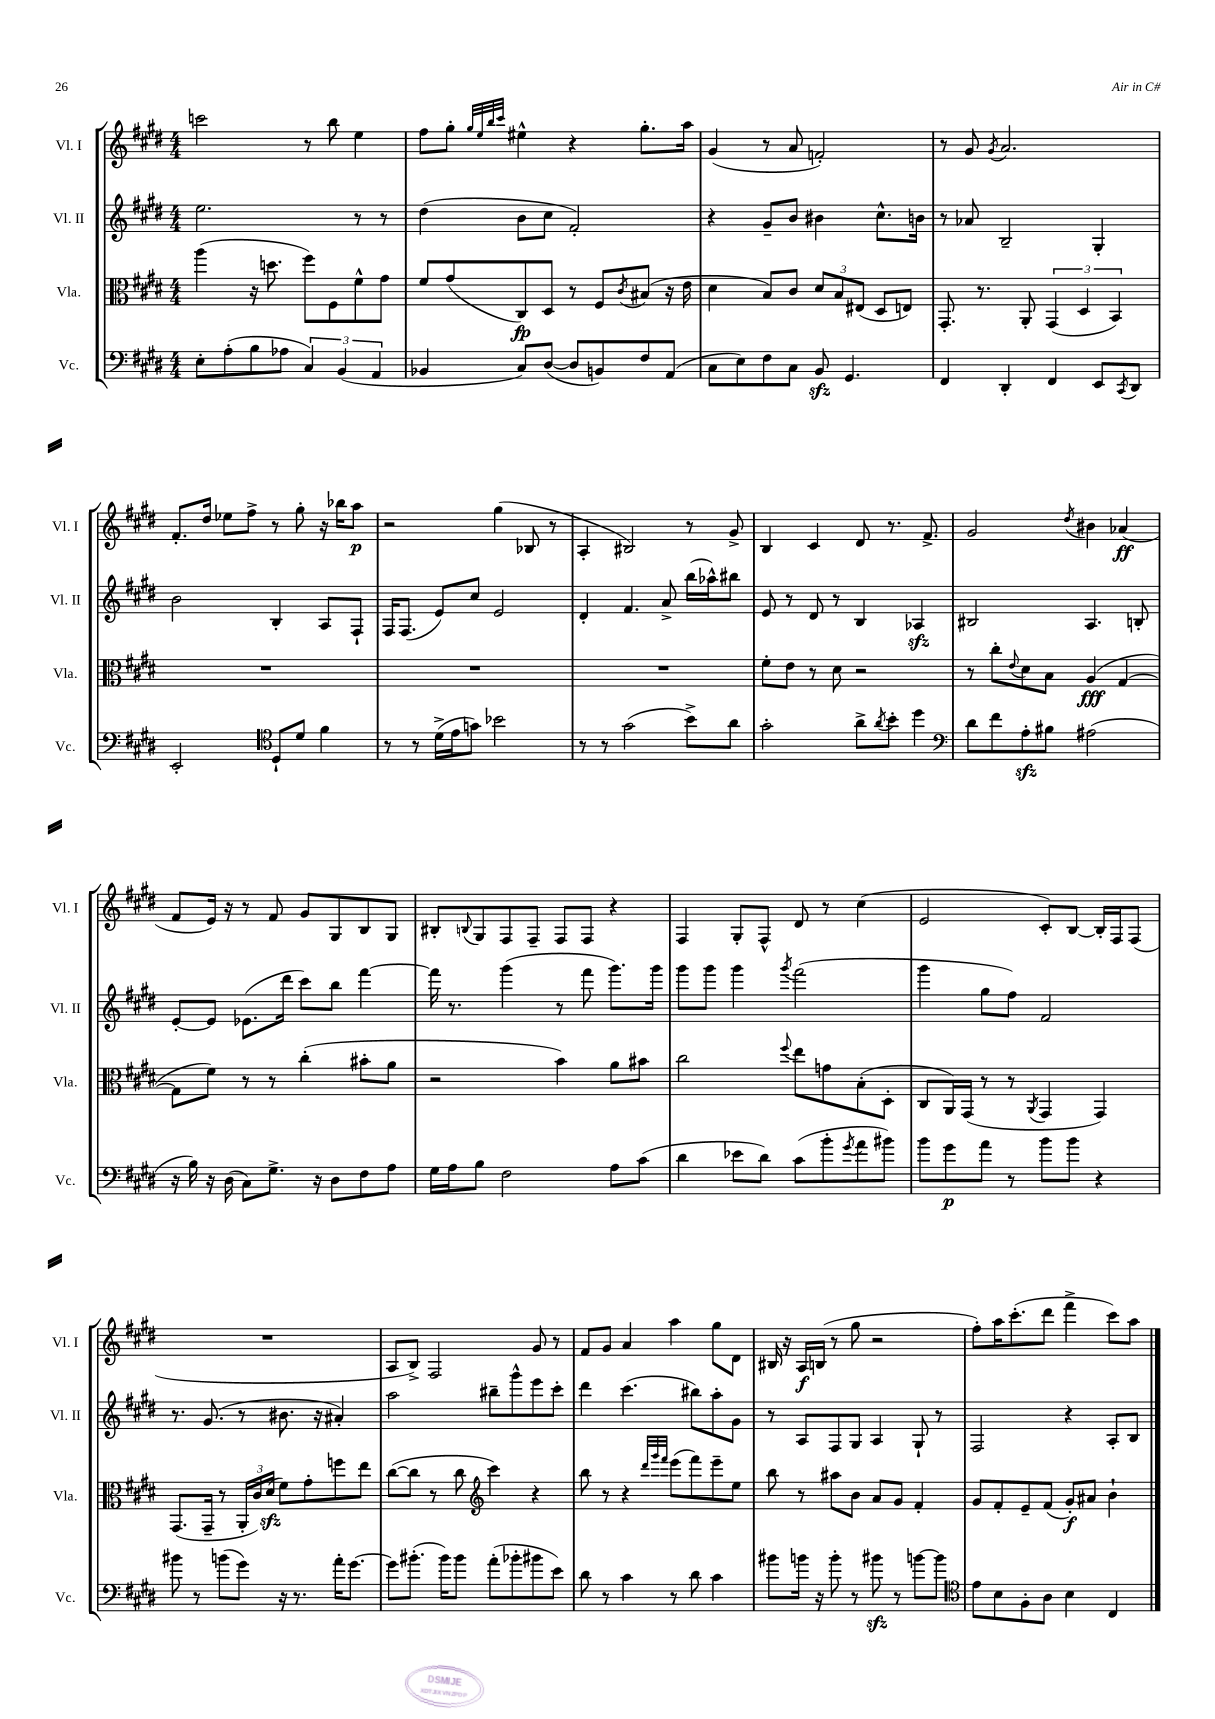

**kern	**dynam	**kern	**dynam	**kern	**kern	**dynam
*part4	*part4	*part3	*part3	*part2	*part1	*part1
*staff4	*staff4	*staff3	*staff3	*staff2	*staff1	*staff1
*I"Vc.	*	*I"Vla.	*	*I"Vl. II	*I"Vl. I	*
*I'Vc.	*	*I'Vla.	*	*I'Vl. II	*I'Vl. I	*
*clefF4	*	*clefC3	*	*clefG2	*clefG2	*
*k[f#c#g#d#]	*	*k[f#c#g#d#]	*	*k[f#c#g#d#]	*k[f#c#g#d#]	*
*M4/4	*	*M4/4	*	*M4/4	*M4/4	*
=21	=21	=21	=21	=21	=21	=21
8E'\L	.	(4aa\	.	2.ee\	2cccn\	.
(8A'\	.	.	.	.	.	.
8B\	.	16r	.	.	.	.
.	.	8.ddn\	.	.	.	.
8A-X\J	.	.	.	.	.	.
6C#/)	.	8ff#\L)	.	.	8r	.
.	.	8F#\	.	.	8bb\	.
(6BB/	.	.	.	.	.	.
.	.	8f#^^\	.	8r	4ee\	.
6AA/	.	.	.	.	.	.
.	.	8g#\J	.	8r	.	.
=22	=22	=22	=22	=22	=22	=22
4BB-X/	.	8f#/L	.	(4dd#\	8ff#\L	.
.	.	(8g#/	.	.	8gg#'\J	.
.	.	.	.	.	32qqgg#/LLL	.
.	.	.	.	.	32qqee/	.
.	.	.	.	.	32qqbb/	.
.	.	.	.	.	32qqccc#/JJJ	.
8C#/L)	.	8C#/)	fp	8b\L	4ee#X^^\	.
([8D#/J	.	8D#/J	.	8cc#\J	.	.
8D#/L]	.	8r	.	2f#'/)	4r	.
8BBn/)	.	8F#/L	.	.	.	.
.	.	8qc#/	.	.	.	.
8F#/	.	(8B#X/J	.	.	8.gg#'\L	.
(8AA/J	.	16r	.	.	.	.
.	.	16e\	.	.	16aa\Jk	.
=23	=23	=23	=23	=23	=23	=23
8C#\L	.	4d#\	.	4r	(4g#/	.
8E\)	.	.	.	.	.	.
8F#\	.	8B/L)	.	8g#~/L	8r	.
8C#\J	.	8c#/J	.	8b/J	8a/	.
8BBzz/	.	12d#/L	.	4b#X\	2fn'/)	.
.	.	12B/	.	.	.	.
4.GG#/	.	.	.	.	.	.
.	.	(12E#X/J	.	.	.	.
.	.	8D#/L	.	8.cc#^^\L	.	.
.	.	8En/J)	.	.	.	.
.	.	.	.	16bn\Jk	.	.
=24	=24	=24	=24	=24	=24	=24
4FF#/	.	8.GG#'/	.	8r	8r	.
.	.	.	.	8a-X/	8g#/	.
.	.	8.r	.	.	.	.
.	.	.	.	.	8qg#/	.
4DD#'/	.	.	.	2B~/	2.a/	.
.	.	8AA'/	.	.	.	.
4FF#/	.	(6GG#/	.	.	.	.
.	.	6D#/	.	.	.	.
8EE/L	.	.	.	4G#'/	.	.
.	.	6BB/)	.	.	.	.
8qCC#/	.	.	.	.	.	.
8DD#/J	.	.	.	.	.	.
!!LO:LB:g=z
=25	=25	=25	=25	=25	=25	=25
2EE'/	.	1r	.	2b\	8.f#'/L	.
.	.	.	.	.	16dd#/Jk	.
.	.	.	.	.	8ee-X\L	.
.	.	.	.	.	8ff#^\J	.
*clefC4	*	*	*	*	*	*
8D#`/L	.	.	.	4B'/	8r	.
8d#/J	.	.	.	.	8gg#'\	.
4f#\	.	.	.	8A/L	16r	.
.	.	.	.	.	16bb-X\KL	.
.	.	.	.	8F#`/J	8aa\J	p
=26	=26	=26	=26	=26	=26	=26
8r	.	1r	.	16F#/KL	2r	.
.	.	.	.	(8.F#/J	.	.
8r	.	.	.	.	.	.
(16d#^\LL	.	.	.	8e/L)	.	.
16e\J	.	.	.	.	.	.
8gn\J)	.	.	.	8cc#/J	.	.
2b-X\	.	.	.	2e/	(4gg#\	.
.	.	.	.	.	8B-X/	.
.	.	.	.	.	8r	.
=27	=27	=27	=27	=27	=27	=27
8r	.	1r	.	4d#'/	4A'/	.
8r	.	.	.	.	.	.
(2g#\	.	.	.	4.f#/	2B#X/)	.
.	.	.	.	8a^/	.	.
8b^\L)	.	.	.	(16bb\LL	8r	.
.	.	.	.	16aa-X^^\J)	.	.
8a\J	.	.	.	8bb#X\J	8g#^/	.
=28	=28	=28	=28	=28	=28	=28
2g#'\	.	8f#'\L	.	8e/	4B/	.
.	.	8e\J	.	8r	.	.
.	.	8r	.	8d#/	4c#/	.
.	.	8d#\	.	8r	.	.
8a^\L	.	2r	.	4B/	8d#/	.
8qa/	.	.	.	.	.	.
8b'\J	.	.	.	.	8.r	.
4dd#\	.	.	.	4A-Xzz/	.	.
.	.	.	.	.	8.f#^/	.
=29	=29	=29	=29	=29	=29	=29
*clefF4	*	*	*	*	*	*
8d#\L	.	8r	.	2B#X/	2g#/	.
8f#\	.	8cc#'\L	.	.	.	.
.	.	8qqe/	.	.	.	.
8Azz'\	.	8d#\	.	.	.	.
8B#X\J	.	8B\J	.	.	.	.
.	.	.	.	.	8qdd#/	.
(2A#X\	.	(4A/	fff	4.A/	4b#X\	.
.	.	[4G#/	.	.	(4a-X/	ff
.	.	.	.	8Bn'/	.	.
!!LO:LB:g=z
=30	=30	=30	=30	=30	=30	=30
16r	.	8G#\L]	.	[8e'/L	8f#/L	.
16B\)	.	.	.	.	.	.
16r	.	8f#\J)	.	8e/J]	16e/Jk)	.
(16D#\	.	.	.	.	16r	.
8C#\L)	.	8r	.	(8.e-X\L	8r	.
8.G#^\J	.	8r	.	.	8f#/	.
.	.	.	.	16ddd#\Jk	.	.
.	.	(4cc#'\	.	8ccc#\L)	8g#/L	.
16r	.	.	.	.	.	.
8D#\L	.	.	.	8bb\J	8G#/	.
8F#\	.	8b#X'\L	.	[4fff#\	8B/	.
8A\J	.	8a\J	.	.	8G#/J	.
=31	=31	=31	=31	=31	=31	=31
16G#\LL	.	2r	.	16fff#\]	8B#X'/L	.
16A\J	.	.	.	8.r	.	.
.	.	.	.	.	8qqBn/	.
8B\J	.	.	.	.	8G#/	.
2F#\	.	.	.	(4ggg#\	8F#/	.
.	.	.	.	.	8F#~/J	.
.	.	4b\)	.	8r	8F#/L	.
.	.	.	.	8fff#\	8F#/J	.
8A\L	.	8a\L	.	8.ggg#\L)	4r	.
(8c#\J	.	8b#X\J	.	.	.	.
.	.	.	.	16ggg#\Jk	.	.
=32	=32	=32	=32	=32	=32	=32
4d#\	.	2cc#\	.	8ggg#\L	4F#/	.
.	.	.	.	8ggg#\J	.	.
8e-X\L	.	.	.	4ggg#\	8G#'/L	.
8d#\J)	.	.	.	.	8F#^^/J	.
.	.	8qqff#/	.	8qggg#/	.	.
(8c#\L	.	8ee\L	.	(2fff#\	8d#/	.
8b'\	.	8gn\	.	.	8r	.
8qg#/	.	.	.	.	.	.
8a\	.	(8B'\	.	.	(4cc#\	.
8b#X\J)	.	8D#'\J	.	.	.	.
=33	=33	=33	=33	=33	=33	=33
8b\L	.	8C#/L	.	4ggg#\	2e/	.
8g#\	p	16AA/L)	.	.	.	.
.	.	(16GG#/JJ	.	.	.	.
8a\J	.	8r	.	8gg#\L	.	.
8r	.	8r	.	8ff#\J)	.	.
.	.	8qAA/	.	.	.	.
8b\L	.	4GG#/	.	2f#/	8c#'/L)	.
8b\J	.	.	.	.	[8B/J	.
4r	.	4GG#/)	.	.	16B'/LL]	.
.	.	.	.	.	16F#/J	.
.	.	.	.	.	(8F#/J	.
!!LO:LB:g=z
=34	=34	=34	=34	=34	=34	=34
8b#X\	.	(8.GG#/L	.	8.r	1r	.
8r	.	.	.	.	.	.
.	.	16GG#~/Jk	.	(8.g#/	.	.
(8bn\L	.	8r	.	.	.	.
8g#\J)	.	24AA'/LL	.	8r	.	.
.	.	24c#/)	.	.	.	.
.	.	(24d#zz/JJ	.	.	.	.
16r	.	8f#\L)	.	8.b#X\	.	.
8.r	.	.	.	.	.	.
.	.	8g#'\	.	.	.	.
.	.	.	.	16r	.	.
16a'\KL	.	8ffn\	.	4a#X'/)	.	.
[8.g#\J	.	.	.	.	.	.
.	.	8ee\J	.	.	.	.
=35	=35	=35	=35	=35	=35	=35
8g#\L]	.	([8cc#\L	.	2aa\	8A/L	.
(8.b#X'\J	.	8cc#\J]	.	.	8B^/J)	.
.	.	8r	.	.	2F#/	.
16b#\KL)	.	.	.	.	.	.
8b#\J	.	8cc#\	.	.	.	.
*	*	*clefG2	*	*	*	*
(8a'\L	.	4ccc#\)	.	8bb#X~\L	.	.
8b-X'\	.	.	.	8ggg#^^\	.	.
8b#X\	.	4r	.	8eee\	8g#/	.
8e\J)	.	.	.	8ccc#'\J	8r	.
=36	=36	=36	=36	=36	=36	=36
8d#\	.	8bb\	.	4ddd#\	8f#/L	.
8r	.	8r	.	.	8g#/J	.
4c#\	.	4r	.	(4.ccc#\	4a/	.
.	.	32qqddd#/LLL	.	.	.	.
.	.	32qqggg#/	.	.	.	.
.	.	32qqfff#/JJJ	.	.	.	.
8r	.	(8eee\L	.	.	4aa\	.
8d#\	.	8fff#\)	.	8bb#X\L)	.	.
4c#\	.	8eee~\	.	8aa'\	8gg#\L	.
.	.	8ee\J	.	8g#\J	8d#\J	.
=37	=37	=37	=37	=37	=37	=37
8b#X\L	.	8bb\	.	8r	16B#X/	.
.	.	.	.	.	16r	.
16bn\Jk	.	8r	.	8A/L	16A/LL	f
16r	.	.	.	.	(16Bn/JJ	.
8b'\	.	8aa#X\L	.	8F#/	8r	.
8r	.	8b\J	.	8G#/J	8gg#\	.
8b#Xzz\	.	8a/L	.	4A/	2r	.
8r	.	8g#/J	.	.	.	.
[8bn\L	.	4f#'/	.	8G#`/	.	.
8b\J]	.	.	.	8r	.	.
=38	=38	=38	=38	=38	=38	=38
*clefC4	*	*	*	*	*	*
8e\L	.	8g#/L	.	2F#/	8ff#'\L)	.
8B\	.	8f#'/	.	.	16aa\K	.
.	.	.	.	.	(8.ccc#'\	.
8F#'\	.	8e~/	.	.	.	.
8A\J	.	(8f#/J	.	.	8ddd#\J	.
4B\	.	8g#'/L)	f	4r	4fff#^\	.
.	.	8a#X/J	.	.	.	.
4C#/	.	4b`\	.	8A'/L	8ccc#\L)	.
.	.	.	.	8B/J	8aa\J	.
==	==	==	==	==	==	==
*-	*-	*-	*-	*-	*-	*-
